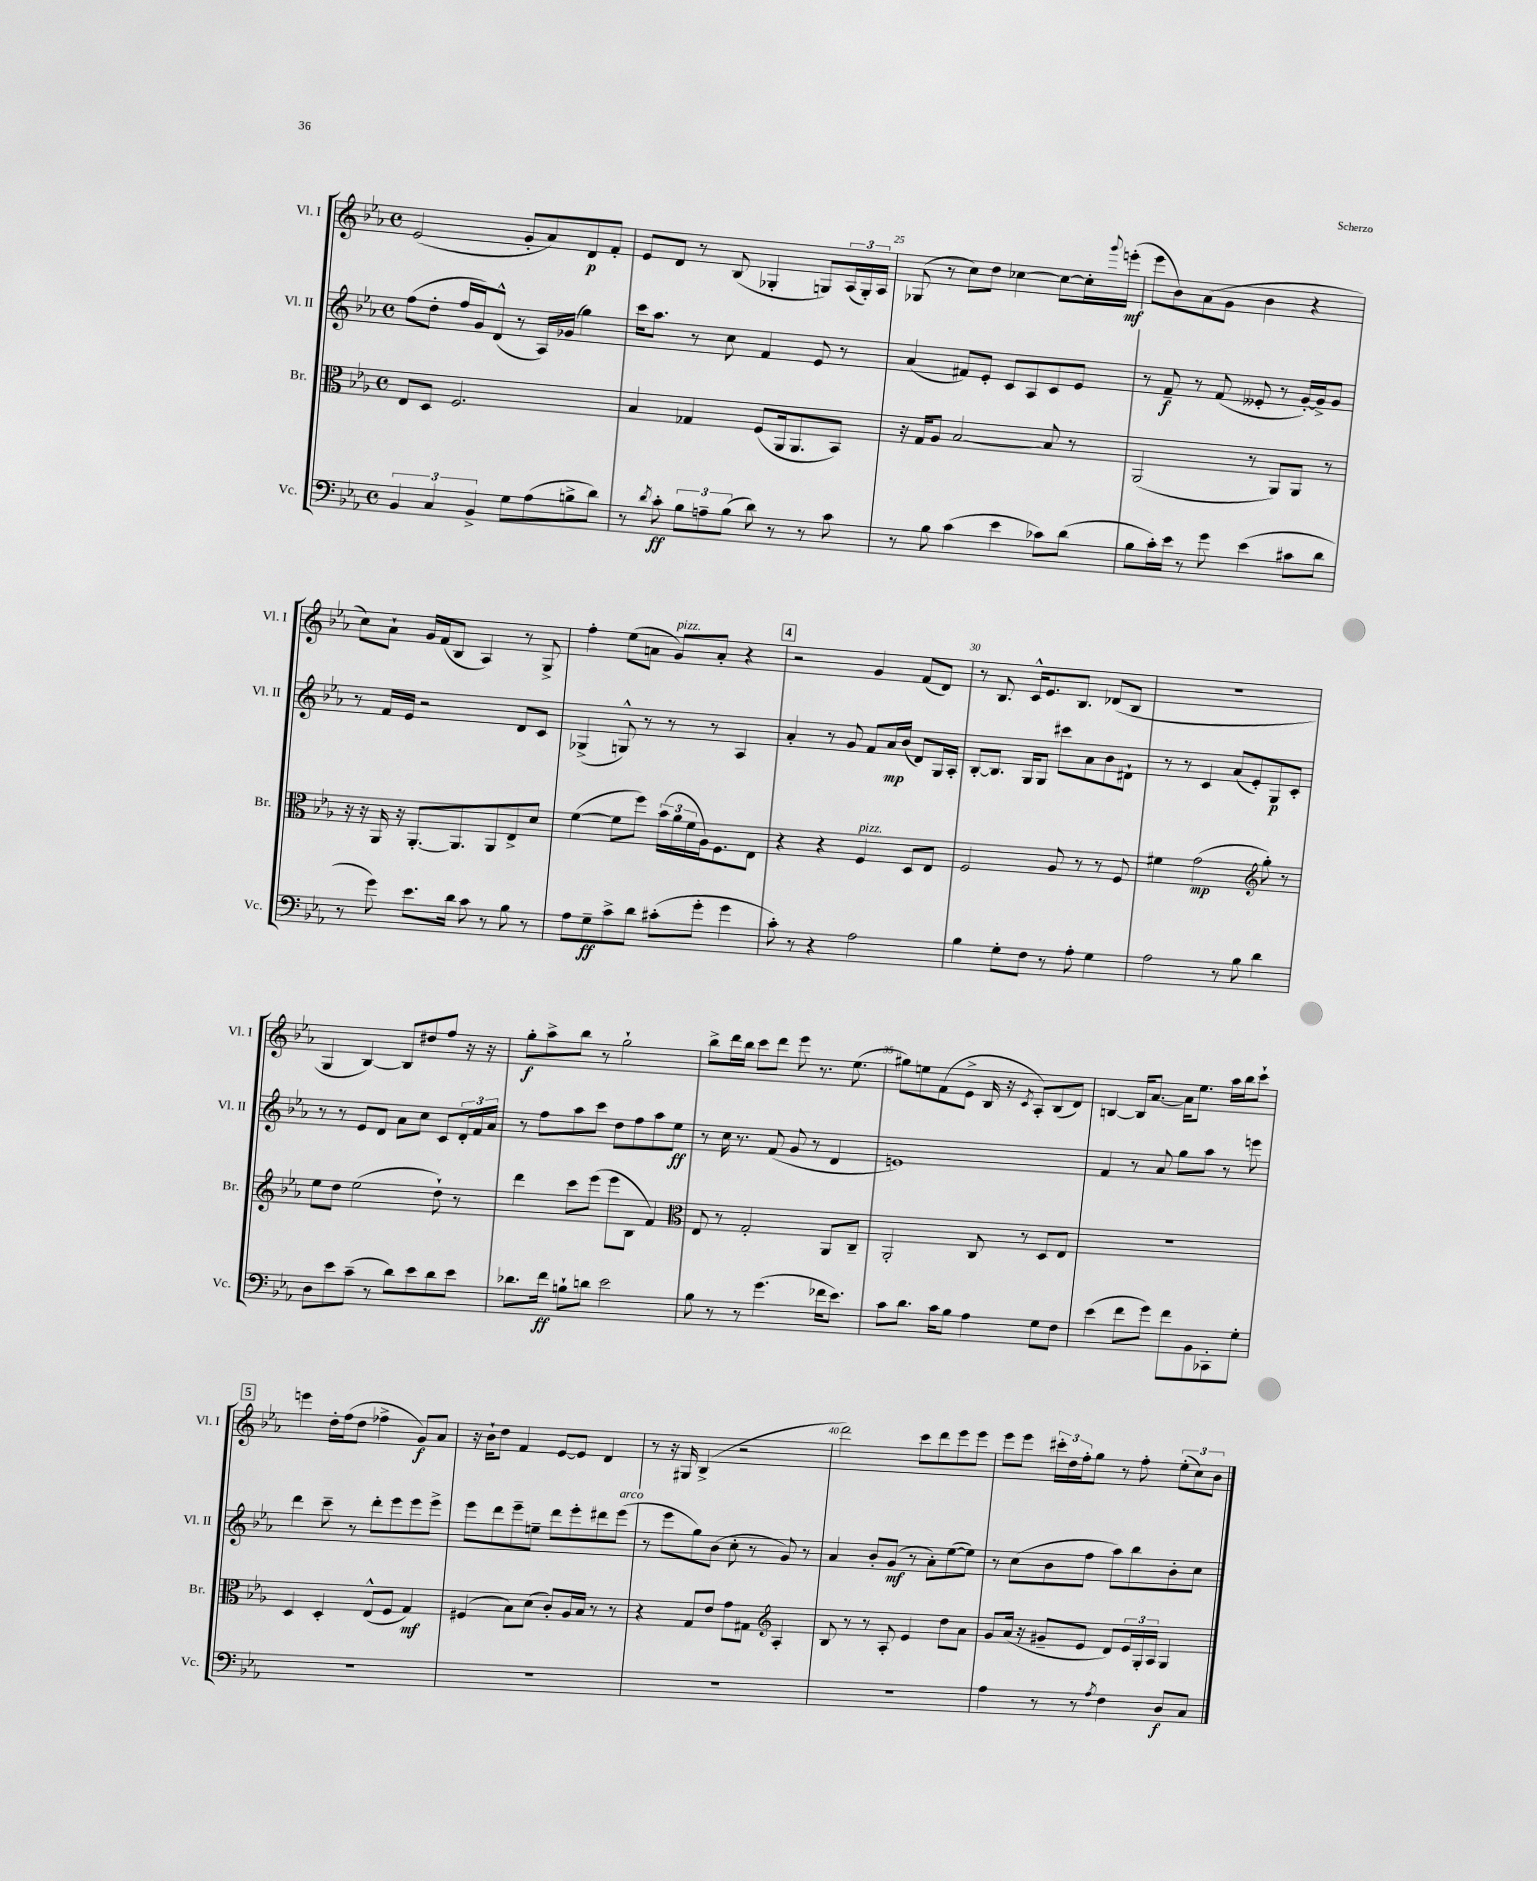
<<
\new StaffGroup <<
\new Staff = "s0" \with { instrumentName = "Vl. I" shortInstrumentName = "Vl. I" } {
    \clef treble \key ees \major \defaultTimeSignature \time 4/4
    ees'2( g'8-. aes'8) d'8\p f'8-. |
    ees'8 d'8 r8 bes8( ges4-. g8) \tuplet 3/2 { aes16( g16-.) aes16 } |
    ges8( r8 c''8) d''8 ces''4~ ces''8~ ces''16-. \appoggiatura { g'''8 } e'''16-.\mf( |
    ees'''8 bes'8) aes'8( g'8 bes'4 r4 |
    c''8) aes'8-! g'16 f'16( bes8 aes4) r8 g8-> |
    f''4-. ees''8( a'8 g'8^\markup { \italic "pizz." }) a'8-. r4 |
    \mark \markup { \box "4" } r2 g'4 f'8( d'8) |
    r8 bes8. c'16-^ ees'8. bes8. des'8( bes8 |
    R1 |
    g4 bes4~) bes8 dis''8 f''8 r16 r16 |
    g''8-.\f aes''8-> bes''8 r8 g''2-! |
    bes''8-> d'''16 bes''16 c'''8 d'''8 ees'''8 r8. ees''8.( |
    gis''8) e''8 f'8( ees'8-> bes16 r16 \acciaccatura { c'8 } aes8-.) bes8( d'8) |
    b4~ b16 aes'8.~ aes'16 ees''8. aes''16 bes''16 c'''8-! |
    \mark \markup { \box "5" } e'''4 d''16-. f''16( d''8 fes''4-> g'8\f) aes'8 |
    r16 bes'16-! d''8 f'4 ees'8~ ees'8 d'4 |
    r8 r16 gis16 bes4->( r2 |
    d'''2) c'''8 d'''8 ees'''8 ees'''8 |
    ees'''8 ees'''8 \tuplet 3/2 { cis'''16-. d''16 f''16-. } g''8 r8 f''8-. \tuplet 3/2 { ees''8-.( c''8) bes'8 } \bar "|." |
}
\new Staff = "s1" \with { instrumentName = "Vl. II" shortInstrumentName = "Vl. II" } {
    \clef treble \key ees \major \defaultTimeSignature \time 4/4
    f''8( d''8-. f''16 g'16) d'8-^( r8 aes16) ges'16( g''4) |
    c'''16 aes''8. r8 c''8 f'4 ees'8 r8 |
    aes'4( fis'8) ees'8-. c'8 aes8 c'8 ees'8 |
    r8 f'8--\f r8 f'8( eeses'8-. r8 g'16~-.) g'16-> g'8 |
    r8 f'16 ees'16 r2 d'8 c'8 |
    ges4->( g8-^) r8 r8 r8 aes4 |
    \mark \markup { \box "4" } aes'4-. r8 g'8 f'8 aes'16\mp bes'16( d'8) g16 aes16-. |
    bes8~-. bes8. g16 g8 cis'''8 aes'8 bes'8 dis'8-! |
    r8 r8 c'4 aes'8( ees'8-.) g8\p c'8-. |
    r8 r8 ees'8 d'8 aes'8 c''8 c'8 \tuplet 3/2 { d'16-. f'16 aes'16 } |
    r8 f''8 aes''8 c'''8 d''8 f''8 aes''8 ees''8\ff |
    r8 c''16 r8. f'8( g'8 r8 d'4 |
    e'1) |
    f'4 r8 aes'8 g''8 aes''8 r8 e'''8 |
    \mark \markup { \box "5" } d'''4 c'''8-- r8 d'''8-. ees'''8 ees'''8 ees'''8-> |
    ees'''8 d'''8 ees'''8-- e''8-- d'''8 ees'''8-. dis'''8 ees'''8^\markup { \italic "arco" }( |
    r8 ees'''8 g''8) bes'8( c''8-. r8 g'8) r8 |
    aes'4 bes'8-. g'8\mf( r8 aes'8-.) ees''8~( ees''8) |
    r8 c''8( bes'8 f''8 aes''8) bes''8 bes'8-. c''8 \bar "|." |
}
\new Staff = "s2" \with { instrumentName = "Br." shortInstrumentName = "Br." } {
    \clef alto \key ees \major \defaultTimeSignature \time 4/4
    ees8 d8 f2. |
    bes4 ges4 f8( aes,16 aes,8. bes,8) |
    r16 g16 aes8 bes2~ bes8 r8 |
    aes,2( r8 aes,8) aes,8 r8 |
    r16 r16 aes,16 r16 aes,8.~-. aes,8. aes,8 ees8-> d'8 |
    f'4~( f'8 f''8) \tuplet 3/2 { bes'16( aes'16 f'16 } aes16) f8. ees8 |
    \mark \markup { \box "4" } r4 r4 f4^\markup { \italic "pizz." } d8 ees8 |
    f2 aes8 r8 r8 f8 |
    fis'4 g'2\mp( \clef treble g''8-.) r8 |
    ees''8 d''8 ees''2( d''8-!) r8 |
    d'''4 c'''8 ees'''8( ees'''8 bes8 f'4) |
    \clef alto ees8 r8 g2-. aes,8 c8-- |
    aes,2-. c8 r8 d8 ees8 |
    r1 |
    \mark \markup { \box "5" } d4 d4-. ees8-^( f8 g4\mf) |
    fis4( bes8) d'8( c'8-.) aes16 bes16 r8 r8 |
    r4 g8 ees'8 g'8 gis8 \clef treble aes4-. |
    bes8 r8 r8 aes8-. ees'4 d''8 aes'8 |
    g'8 aes'16( r16 gis'8-- ees'8 d'8) \tuplet 3/2 { ees'16 g16-. aes16 } g4 \bar "|." |
}
\new Staff = "s3" \with { instrumentName = "Vc." shortInstrumentName = "Vc." } {
    \clef bass \key ees \major \defaultTimeSignature \time 4/4
    \tuplet 3/2 { bes,4 c4 bes,4-> } g8 aes8( b8-> d'8) |
    r8 \acciaccatura { d'8 } c'8-.\ff \tuplet 3/2 { bes8 a8-- bes8( } d'8) r8 r8 c'8 |
    r8 bes8 c'4( ees'4 ces'8) d'8( |
    bes8 c'16-.) ees'16 r8 g'8 ees'4( cis'8 d'8 |
    r8 g'8) ees'8. d'16 c'8 r8 bes8 r8 |
    aes8 g8--\ff c'8-> d'8 cis'8-.( g'8-. g'4 |
    \mark \markup { \box "4" } c'8-.) r8 r4 aes2 |
    bes4 g8-. f8 r8 aes8-. g4 |
    aes2 r8 bes8 d'4 |
    d8 ees'8 c'8--( r8 d'8) ees'8 d'8 ees'8 |
    des'8. f'16\ff b8-! d'8 ees'2 |
    bes8 r8 r8 g'4.( fes'16 ees'8.) |
    c'8 d'8. c'16 bes8 aes4 g8 f8 |
    ees'4( f'8 g'8) f'8 bes,8 ces,8-. g8-. |
    \mark \markup { \box "5" } R1 |
    R1 |
    R1 |
    R1 |
    aes4 r8 r8 \acciaccatura { aes8 } f4 d8\f c8 \bar "|." |
}
>>
>>
\layout { \context { \Score currentBarNumber = #23 \override BarNumber.break-visibility = ##(#f #t #t) barNumberVisibility = #(every-nth-bar-number-visible 5) } }
